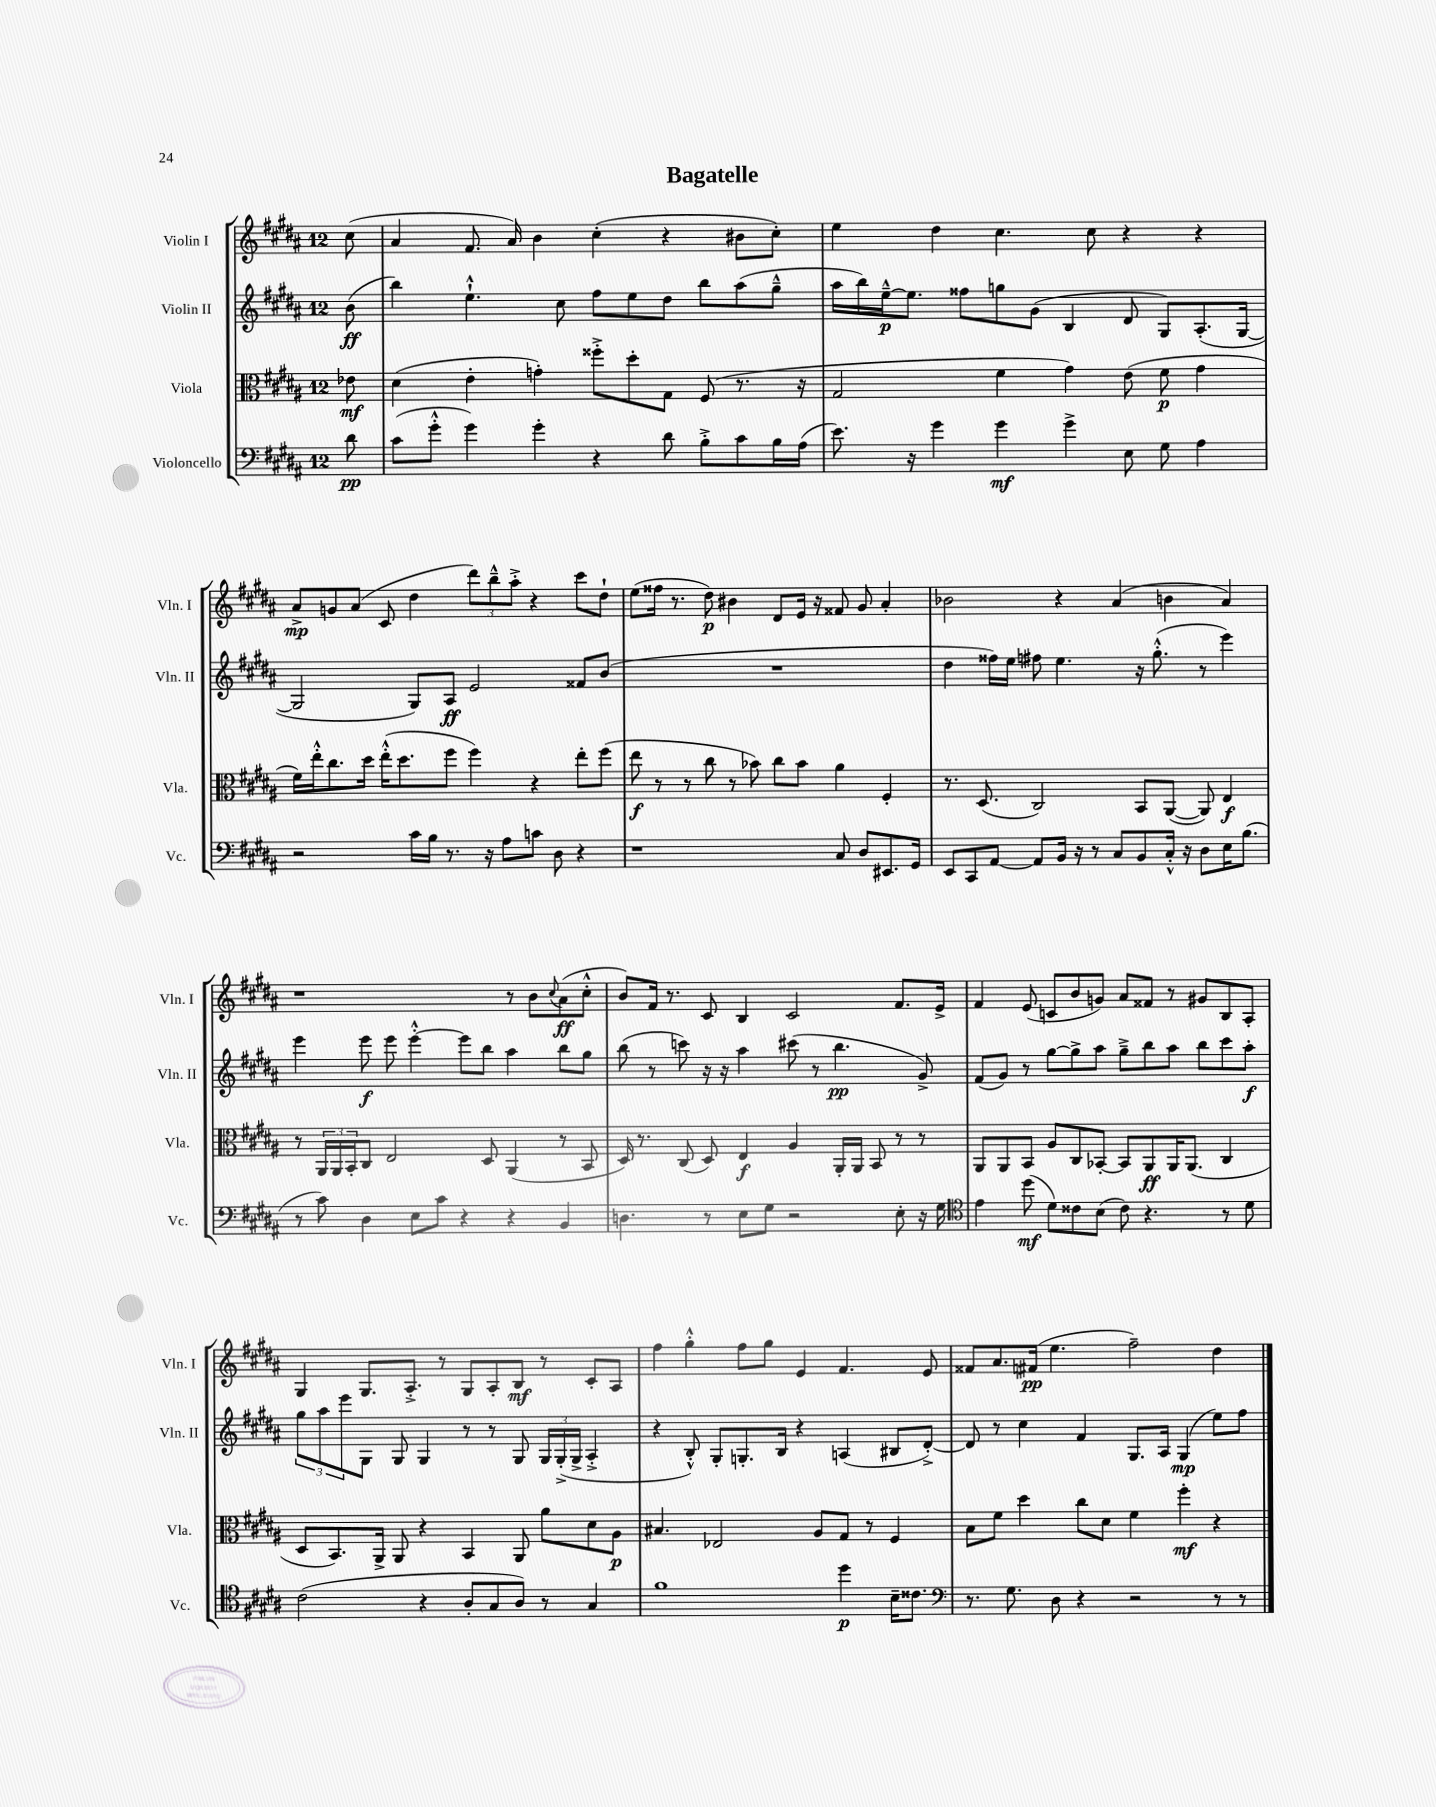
\header { title = "Bagatelle" }
<<
\new StaffGroup <<
\new Staff = "s0" \with { instrumentName = "Violin I" shortInstrumentName = "Vln. I" } {
    \clef treble \key b \major \once \override Staff.TimeSignature.style = #'single-digit \time 12/8 \partial 8
    cis''8( |
    ais'4 fis'8. ais'16) b'4 cis''4-.( r4 bis'8 cis''8-.) |
    e''4 dis''4 cis''4. cis''8 r4 r4 |
    ais'8->\mp g'8 ais'8( cis'8 dis''4 \tuplet 3/2 { dis'''8) b''8---^ ais''8-.-> } r4 cis'''8 dis''8-! |
    e''8( fisis''16 r8. dis''8\p) bis'4 dis'8 e'16 r16 fisis'8 gis'8 ais'4-. |
    bes'2 r4 ais'4( b'4 ais'4) |
    r1 r8 b'8 \appoggiatura { cis''8 } ais'8\ff( cis''8-.-^ |
    b'8) fis'16 r8. cis'8 b4 cis'2 fis'8. e'16-> |
    fis'4 e'8( c'8 b'8 g'8) ais'8 fisis'8 r8 gis'8 b8 ais8-. |
    gis4 gis8. ais8.-.-> r8 gis8 ais8-. b8\mf r8 cis'8-. ais8 |
    fis''4 gis''4-.-^ fis''8 gis''8 e'4 fis'4. e'8 |
    fisis'8 ais'8. fis'16\pp( e''4. fis''2--) dis''4 \bar "|." |
}
\new Staff = "s1" \with { instrumentName = "Violin II" shortInstrumentName = "Vln. II" } {
    \clef treble \key b \major \once \override Staff.TimeSignature.style = #'single-digit \time 12/8 \partial 8
    b'8\ff( |
    b''4) e''4.-!-^ cis''8 fis''8 e''8 dis''8 b''8 ais''8( gis''8---^ |
    ais''16 b''16) e''16~---^\p e''8. fisis''8 g''8 gis'8( b4 dis'8 gis8) ais8.-.( gis16~ |
    gis2 gis8) ais8\ff e'2 fisis'8 b'8( |
    R1. |
    dis''4 fisis''16) e''16 fis''8 e''4. r16 gis''8.-.-^( r8 e'''4) |
    e'''4 e'''8\f e'''8 e'''4~-.-^ e'''8 b''8 ais''4 b''8 gis''8 |
    b''8( r8 c'''8) r16 r16 ais''4 cis'''8( r8 b''4.\pp gis'8->) |
    fis'8( gis'8) r8 gis''8~ gis''8-> ais''8 gis''8---> b''8 ais''8 b''8 cis'''8 ais''8-.\f |
    \tuplet 3/2 { gis''8 ais''8 e'''8 } gis8 gis8 gis4 r8 r8 gis8 \tuplet 3/2 { gis16 gis16-.->( gis16-> } ais4-.-> |
    r4 b8-.-^) gis8-. g8.-. b16 r4 a4( bis8 dis'8~-.->) |
    dis'8 r8 cis''4 fis'4 gis8. ais16 gis4\mp( e''8) fis''8 \bar "|." |
}
\new Staff = "s2" \with { instrumentName = "Viola" shortInstrumentName = "Vla." } {
    \clef alto \key b \major \once \override Staff.TimeSignature.style = #'single-digit \time 12/8 \partial 8
    ees'8\mf |
    dis'4( e'4-. g'4-.) fisis''8-.-> dis''8-. gis8 fis8( r8. r16 |
    gis2 fis'4 gis'4) e'8( fis'8\p gis'4 |
    fis'16) e''16-.-^ cis''8. dis''16 e''16-.-^( dis''8. fis''8 fis''4) r4 e''8-. fis''8( |
    e''8\f r8 r8 cis''8 r8 bes'8) cis''8 bes'8 ais'4 fis4-. |
    r8. dis8.( cis2) b,8 ais,8~( ais,8) e4\f |
    r8 \tuplet 3/2 { ais,16 ais,16 b,16-. } cis8 e2 dis8 ais,4( r8 b,8 |
    dis16) r8. cis8( dis8) e4\f ais4 ais,16-. ais,16 b,8 r8 r8 |
    ais,8 ais,8 b,8 ais8 cis8 bes,8~-. bes,8 ais,8\ff ais,16 ais,8.( cis4 |
    dis8 b,8.) ais,16-> ais,8 r4 b,4 ais,8 ais'8 dis'8 ais8\p |
    bis4. ees2 ais8 gis8 r8 fis4 |
    b8 fis'8 dis''4 cis''8 dis'8 fis'4 fis''4-.\mf r4 \bar "|." |
}
\new Staff = "s3" \with { instrumentName = "Violoncello" shortInstrumentName = "Vc." } {
    \clef bass \key b \major \once \override Staff.TimeSignature.style = #'single-digit \time 12/8 \partial 8
    dis'8\pp |
    cis'8( gis'8-.-^ gis'4) gis'4-. r4 dis'8 b8-.-> cis'8 b16 ais16( |
    e'8.) r16 gis'4 gis'4\mf gis'4-> e8 gis8 ais4 |
    r2 cis'16 b16 r8. r16 ais8 c'8 dis8 r4 |
    r1 cis8 dis8 eis,8. gis,16 |
    e,8 cis,8 ais,8~ ais,8 b,16 r16 r8 cis8 b,8 cis16-.-^ r16 dis8 e16 b8.( |
    r8 cis'8) dis4 e8 cis'8 r4 r4 b,4 |
    d4. r8 e8 gis8 r2 e8-. r16 gis16 |
    \clef tenor e'4 dis''8\mf( dis'8) cisis'8 b8( cisis'8) r4. r8 dis'8 |
    cis'2( r4 ais8-. gis8 ais8) r8 gis4 |
    fis'1 dis''4\p b16-- cisis'8. |
    \clef bass r8. gis8. dis8 r4 r2 r8 r8 \bar "|." |
}
>>
>>
\layout { \context { \Score \remove "Bar_number_engraver" } }
